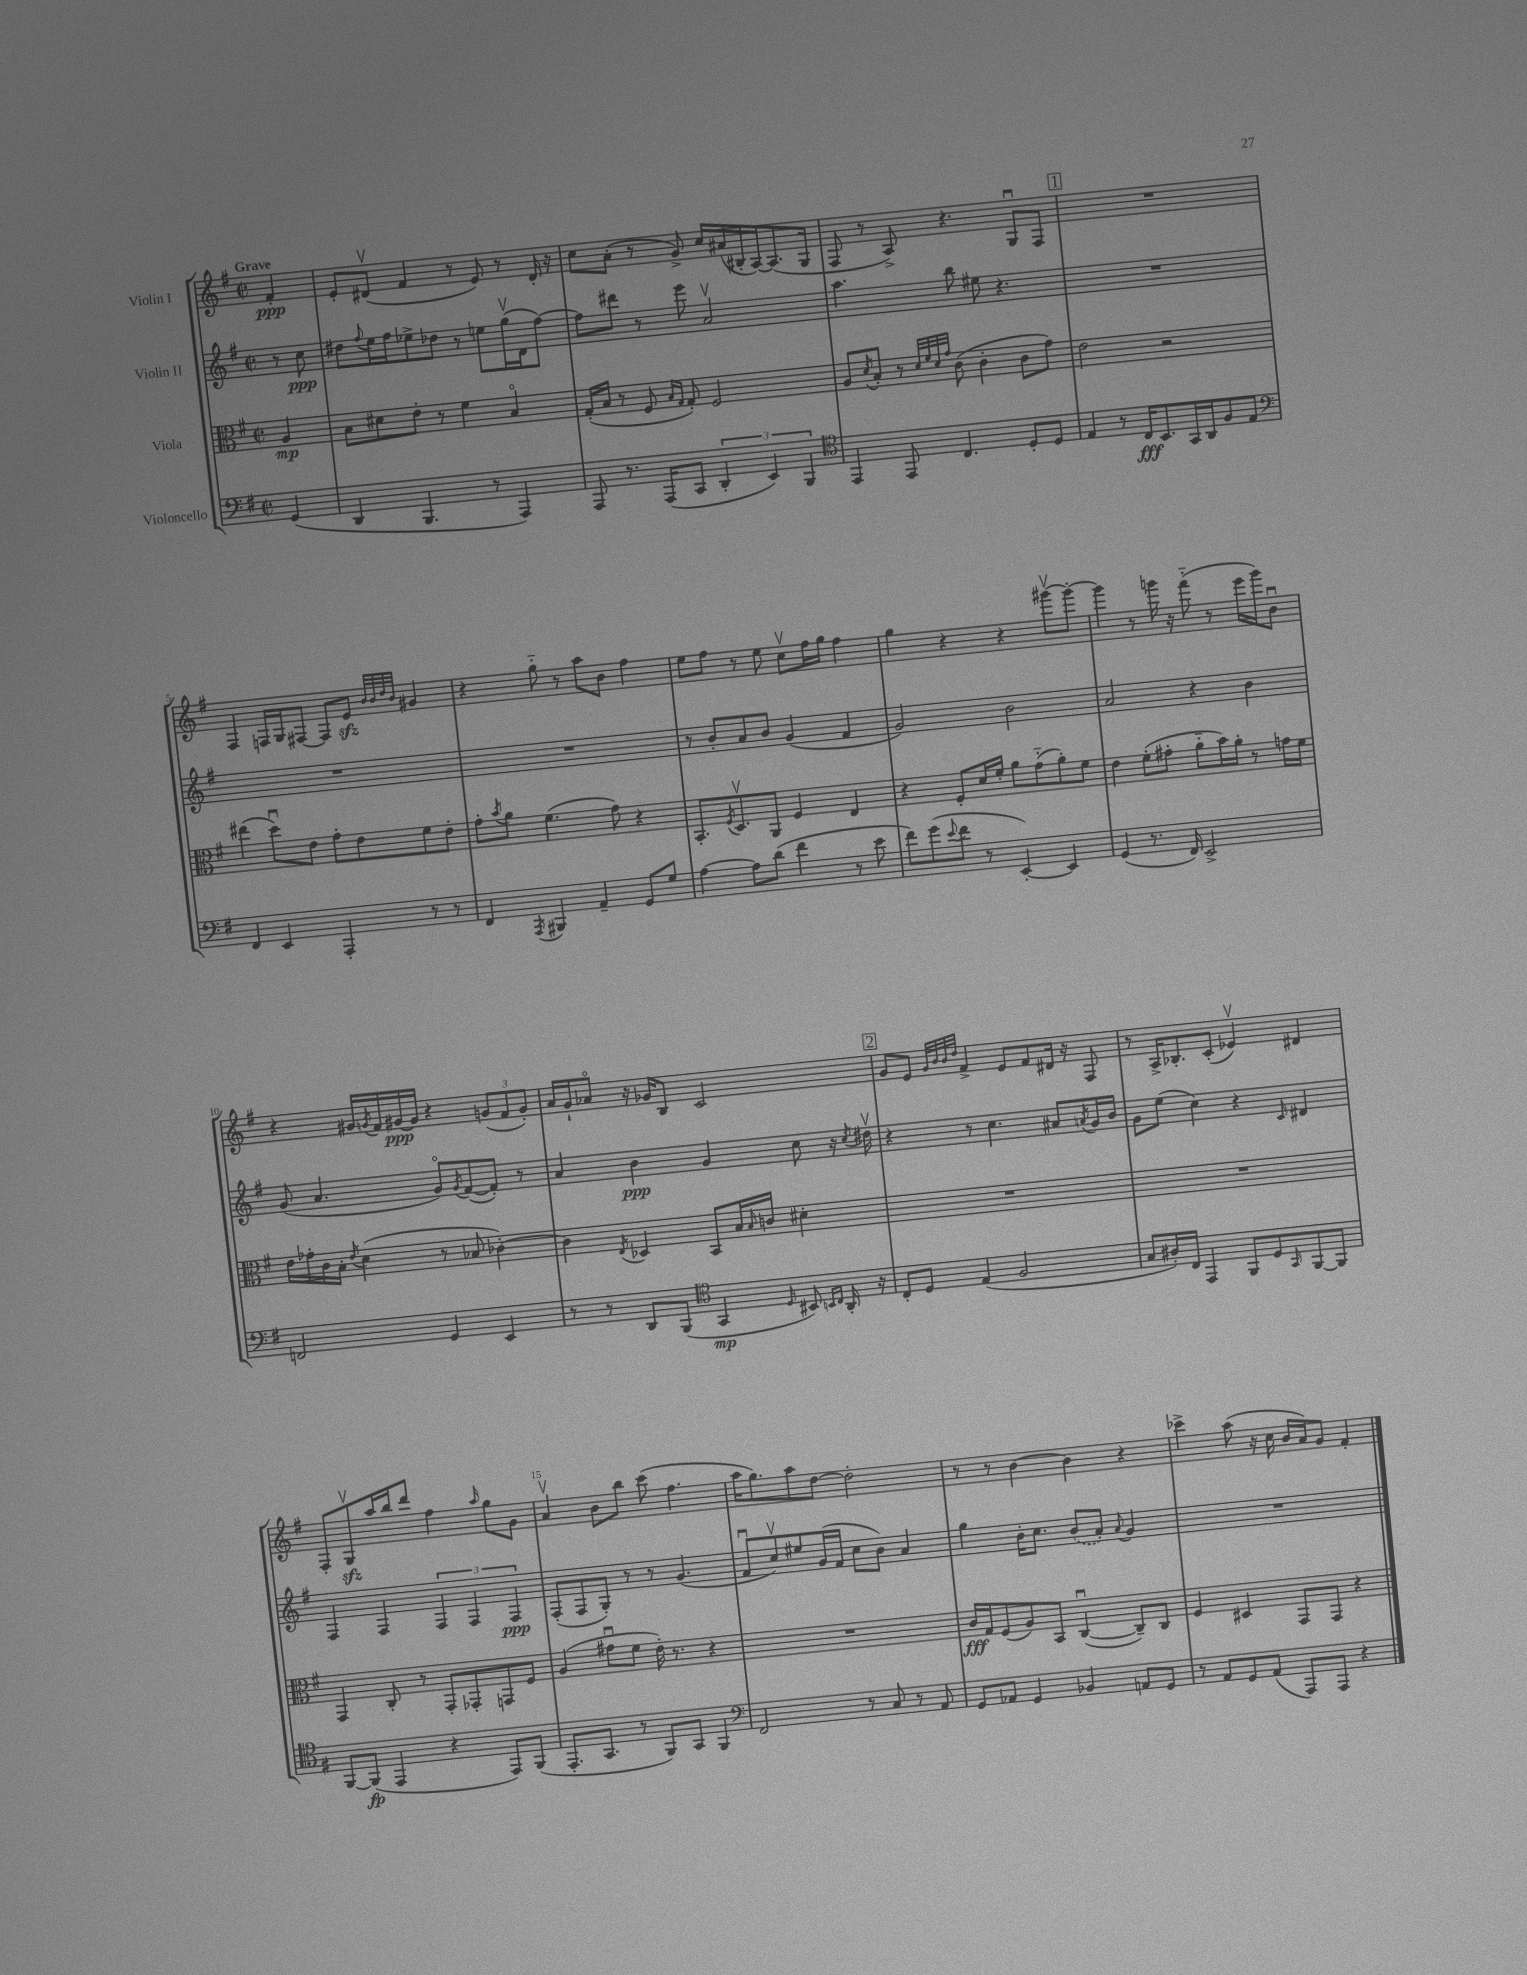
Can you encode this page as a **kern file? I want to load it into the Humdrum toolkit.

**kern	**kern	**kern	**kern
*staff4	*staff3	*staff2	*staff1
*clefF4	*clefC3	*clefG2	*clefG2
*k[f#]	*k[f#]	*k[f#]	*k[f#]
*M2/2	*M2/2	*M2/2	*M2/2
*met(c|)	*met(c|)	*met(c|)	*met(c|)
(4GG/	4A/	8r	4f#'/
.	.	8cc\	.
=	=	=	=
4DD/	8B\L	8dd#\L	8e'/L
.	.	8qqff#/	.
.	8d#\	16ee\L	(8d#v/J
.	.	16ff#\J	.
4.BBB/	8e'\J	8ee-^\	4f#/
.	8r	8dd-\J	.
.	4f#\	8r	8r
8r	.	8ee\L	8e/)
4AAA/)	4Bo/	(16ggv\L	8r
.	.	16d\J	.
.	.	[8ff#\J)	16d#'/
.	.	.	16r
=	=	=	=
8AAA/	(16G'/LL	8ff#\]L	8cc\L
.	16B/JJ	.	.
8.r	8r	8ddd#\J	(8a'\J
.	8F#/	8r	8r
(16AAA/LK	.	.	.
.	16qqB/LL	.	.
.	16qqG/JJ	.	.
8CC/J	8G'/)	8eee\	8g^/)
6DD'/	2F#/	2av/	16cc/LL
.	.	.	(16a#/
.	.	.	16B#'/
6EE/)	.	.	.
.	.	.	[16A/J)
.	.	.	(8.A/]
6BBB/	.	.	.
.	.	.	16G/Jk
=	=	=	=
*clefC4	*	*	*
4EE/	8A/L	4.aa\	8F#/
.	8qd/	.	.
.	8B'/J	.	8r
8EE/	8r	.	8A^/)
.	32qqd/LLL	.	.
.	32qqf#/	.	.
.	32qqd/	.	.
.	32qqg/JJJ	.	.
4.C/	(8c\	8bb\	4.r
.	4c'\	8ee#\	.
.	.	4.r	.
8D'/L	8c\L	.	8Gu/L
8D/J	8g\J)	.	8F#/J
=	=	=	=
4E/	2e\	1r	1r
8r	.	.	.
16C/LK	.	.	.
8.BB/	.	.	.
.	2r	.	.
16GG/L	.	.	.
16AA/J	.	.	.
8F#/	.	.	.
8E/J	.	.	.
=	=	=	=
*clefF4	*	*	*
4FF#/	(4ee#\	1r	4F#/
4EE/	8ddu\L)	.	16F/LL
.	.	.	16G/J
.	8e\J	.	[8F#/J
4AAA'/	8g'\L	.	8F#/]L
.	8e\	.	8e/J
.	.	.	32qqb/LLL
.	.	.	32qqb/
.	.	.	32qqdd/
.	.	.	32qqb/JJJ
8r	8f#\	.	4g#/
8r	8e'\J	.	.
=	=	=	=
4FF#/	8g'\L	1r	4r
.	8qb/	.	.
.	8a\J	.	.
8qAAA/	.	.	.
4BBB#/	(4.f#\	.	8gg'~\
.	.	.	8r
4AA~/	.	.	8aa\L
.	8g\)	.	8b\J
8GG/L	4r	.	4ff#\
8G/J	.	.	.
=	=	=	=
[4A\	8.BB'/L	8r	8ee\L
.	.	8b'/L	8ff#\J
.	8qF#/	.	.
.	8.Dv/	.	.
8A\]L	.	8a/	8r
(8d\J	8AA/J	8b/J	8ee\
4f#\	4F#/	(4g/	8ccv\L
.	.	.	16ff#\L
.	.	.	16gg\JJ
8r	4E/	4f#/	4ff#\
8e\	.	.	.
=	=	=	=
8f#\L)	4r	2g/)	4gg\
(8g\	.	.	.
8qqe/	.	.	.
8f#\J	8F#'/L	.	4r
8r	16d/L	.	.
.	16f#'/JJ	.	.
[4EE'/)	8a\L	2b\	4r
.	(8g'~\	.	.
4EE/]	8a'\)	.	[8ggg#v\L
.	8f#\J	.	8ggg#'\_J
=	=	=	=
(4GG/	4e\	2a/	4ggg#\]
8.r	(8f#'\L	.	8r
.	8g#'\J	.	16ggg\
16FF#/)	.	.	16r
2EE^/	8a'~\L	4r	(8fff#'~\
.	16b\L)	.	8r
.	16a'\JJ	.	.
.	8r	4b\	16eee\LL
.	.	.	16ggg\J)
.	16g\LL	.	8bu\J
.	16f#\JJ	.	.
=	=	=	=
2FF/	16e\LL	(8g/	4r
.	16g-'\	.	.
.	16c\	4.a/	.
.	16B'\JJ	.	.
.	8qe/	.	.
.	(4d\	.	16g#/LL
.	.	.	8qg/
.	.	.	16f#/
.	.	.	[16g#/
.	.	.	16g#/]JJ
4GG/	8r	8go/L)	4r
.	.	8qg/	.
.	8B-/	([8f#/	.
4EE/	[4c-'\)	8f#'/]J)	(12g/L
.	.	.	12f#/
.	.	8r	.
.	.	.	12g'/J)
=	=	=	=
8r	4c-\]	4a/	16a/LL
.	.	.	16g`/J
8r	.	.	8a-o/J
.	8qE/	.	.
8DD/L	4D-/	4b\	16r
.	.	.	16g-/LK
(8BBB/J	.	.	8B/J
*clefC4	*	*	*
4GG/	8BB/L	4g/	2c/
.	16B/L	.	.
.	16qqB/	.	.
.	16c/JJ	.	.
16qqD/	.	.	.
8BB#/)	4d#'\	8cc\	.
16qqBB/LL	.	.	.
16qqC/JJ	.	.	.
16AA'/	.	16r	.
.	.	8qcc/	.
16r	.	16dd#v\	.
=	=	=	=
8C'/L	1r	4r	8g/L
8D/J	.	.	8e/J
.	.	.	32qqg/LLL
.	.	.	32qqb/
.	.	.	32qqb/
.	.	.	32qqdd/JJJ
(4E/	.	8r	4f#^/
.	.	4.cc\	.
2F#/	.	.	8e/L
.	.	.	8f#/
.	.	8a#/L	16d#/Jk
.	.	.	16r
.	.	8qa/	.
.	.	16g/L	8F#/
.	.	16b/JJ	.
=	=	=	=
8G/L	1r	8g\L	8r
16A#'/L)	.	(8ee\J	16A^/LK
16C/JJ	.	.	8.B-'/
4EE/	.	4cc\)	.
.	.	.	(8c'/J
8FF#/L	.	4r	4e-v/)
8D/	.	.	.
16qqGG/	.	16qqc/	.
[8FF#/	.	4d#/	4d#/
8FF#/]J	.	.	.
=	=	=	=
[8FF#/L	4GG/	4F#/	8F#'/L
(8FF#/]J	.	.	8Gv/
4EE/	8C'/	4F#/	16aa/L
.	.	.	16bb/J
.	8r	.	8ddd/J
4r	8GG'/L	6F#/	4ff#\
.	8GG-'/	.	.
.	.	6F#/	.
.	.	.	16qqaa/
8EE/L)	8GG/	.	8gg\L
.	.	6F#/	.
(8FF#/J	8F#/J	.	8g\J
=	=	=	=
8.EE'/L	(4A/	(8F#'/L	4av/
.	.	8F#/	.
8.GG/J	.	.	.
.	8g#u\L	8G'/J)	8b\L
8r	8f#\J	8r	8bb\J
8FF#/L)	16e'\)	8r	(8ccc\
.	8.r	.	.
8GG/J	.	(4.g/	4.ff#\
4FF#/	4r	.	.
=	=	=	=
*clefF4	*	*	*
2FF#/	1r	8f#u/L	16aa\LK
.	.	.	8.gg\)
.	.	8ccv/)	.
.	.	8ee#/	8aa\
.	.	(16g/L	[8dd\J
.	.	16f#/JJ	.
8r	.	8cc\L	2dd'\]
8C/	.	8b\J)	.
8r	.	4a/	.
8AA/	.	.	.
=	=	=	=
8GG/L	16c/LL	4gg\	8r
.	16G/J	.	.
8AA-/J	(8F#/	.	8r
4GG/	8A/)	16b'\LK	[4b\
.	.	8.cc\J	.
.	8BB/J	.	.
4BB-/	([4Cu/	(8b/L	4b\]
.	.	8a'/J)	.
.	.	8qqa/	.
8AA/L	8C~/]L)	4g/	4r
8GG/J	8C/J	.	.
=	=	=	=
8r	4F#/	1r	4ccc-^\
8AA/L	.	.	.
8GG/	4D#/	.	(8aa\
(8AA/J	.	.	16r
.	.	.	16cc\
8AAA/L)	8GG/L	.	16b/LL
.	.	.	16a/J)
8AAA/J	8GG/J	.	8g/J
4r	4r	.	4f#'/
==	==	==	==
*-	*-	*-	*-
